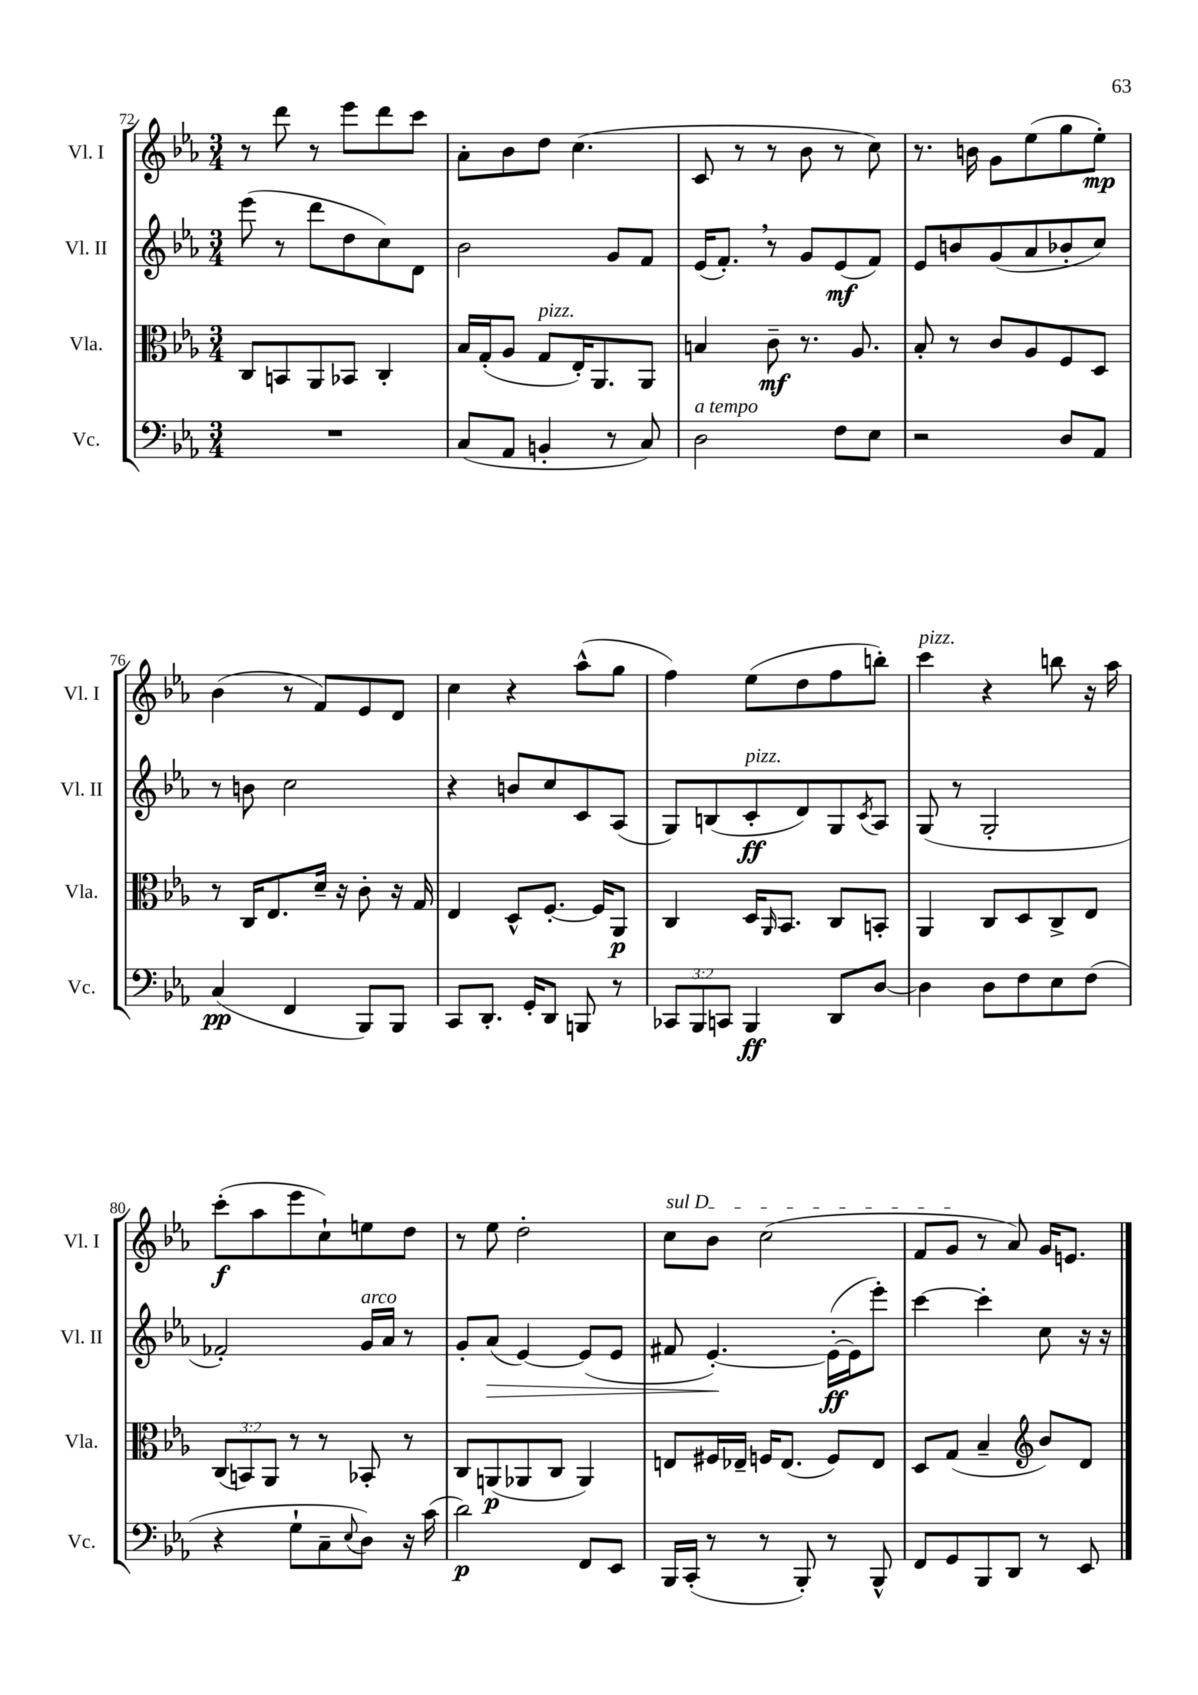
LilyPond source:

<<
\new StaffGroup <<
\new Staff = "s0" \with { instrumentName = "Vl. I" shortInstrumentName = "Vl. I" } {
    \clef treble \key ees \major \numericTimeSignature \time 3/4
    r8 d'''8 r8 ees'''8 d'''8 c'''8 |
    aes'8-. bes'8 d''8 c''4.( |
    c'8 r8 r8 bes'8 r8 c''8) |
    r8. b'16 g'8 ees''8( g''8 ees''8-.\mp) |
    bes'4( r8 f'8) ees'8 d'8 |
    c''4 r4 aes''8-^( g''8 |
    f''4) ees''8( d''8 f''8 b''8-.) |
    c'''4^\markup { \italic "pizz." } r4 b''8 r16 aes''16 |
    c'''8-.\f( aes''8 ees'''8 c''8-!) e''8 d''8 |
    r8 ees''8 d''2-. |
    \once \override TextSpanner.bound-details.left.text = \markup { \italic "sul D" } c''8\startTextSpan bes'8 c''2( |
    f'8 g'8\stopTextSpan r8 aes'8) g'16 e'8. \bar "|." |
}
\new Staff = "s1" \with { instrumentName = "Vl. II" shortInstrumentName = "Vl. II" } {
    \clef treble \key ees \major \numericTimeSignature \time 3/4
    ees'''8( r8 d'''8 d''8 c''8) d'8 |
    bes'2 g'8 f'8 |
    ees'16( f'8.-.) \breathe r8 g'8 ees'8\mf( f'8) |
    ees'8 b'8 g'8( aes'8 bes'8-. c''8) |
    r8 b'8 c''2 |
    r4 b'8 c''8 c'8 aes8( |
    g8) b8( c'8-.\ff^\markup { \italic "pizz." } d'8) g8 \acciaccatura { c'8 } aes8 |
    g8( r8 g2-. |
    fes'2-.) g'16^\markup { \italic "arco" } aes'16 r8 |
    g'8-. aes'8\>( ees'4~) ees'8( ees'8 |
    fis'8 ees'4.~-.\!) ees'16~-.\ff( ees'16 ees'''8-.) |
    c'''4~ c'''4-. c''8 r16 r16 \bar "|." |
}
\new Staff = "s2" \with { instrumentName = "Vla." shortInstrumentName = "Vla." } {
    \clef alto \key ees \major \numericTimeSignature \time 3/4 \override Staff.TupletNumber.text = #tuplet-number::calc-fraction-text
    c8 b,8 aes,8 bes,8 c4-. |
    bes16 g16-.( aes8 g8^\markup { \italic "pizz." } ees16-.) aes,8. aes,8 |
    b4 c'8--\mf r8. aes8. |
    bes8-. r8 c'8 aes8 f8 d8 |
    r8 c16 ees8. d'16-- r16 c'8-. r16 g16 |
    ees4 d8-^ f8.~-. f16 aes,8\p |
    c4 d16 \grace { aes,16 } bes,8. c8 b,8-. |
    aes,4 c8 d8 c8-> ees8 |
    \tuplet 3/2 { c8( b,8) aes,8 } r8 r8 bes,8-. r8 |
    c8 a,8\p( aes,8 c8 aes,4) |
    e8 fis16 ees16-- f16 ees8.( f8) ees8 |
    d8 g8( bes4-- \clef treble bes'8) d'8 \bar "|." |
}
\new Staff = "s3" \with { instrumentName = "Vc." shortInstrumentName = "Vc." } {
    \clef bass \key ees \major \numericTimeSignature \time 3/4 \override Staff.TupletNumber.text = #tuplet-number::calc-fraction-text
    R2. |
    c8( aes,8 b,4-. r8 c8) |
    d2^\markup { \italic "a tempo" } f8 ees8 |
    r2 d8 aes,8 |
    c4\pp( f,4 bes,,8) bes,,8 |
    c,8 d,8.-. g,16-. d,8 b,,8 r8 |
    \tuplet 3/2 { ces,8 bes,,8 c,8 } bes,,4\ff d,8 d8~ |
    d4 d8 f8 ees8 f8( |
    r4 g8-! c8-- \appoggiatura { ees8 } d8) r16 c'16( |
    d'2\p) f,8 ees,8 |
    bes,,16 c,16-.( r8 r8 bes,,8-.) r8 bes,,8-^ |
    f,8 g,8 bes,,8 d,8 r8 ees,8 \bar "|." |
}
>>
>>
\layout { \context { \Score currentBarNumber = #72 } }
